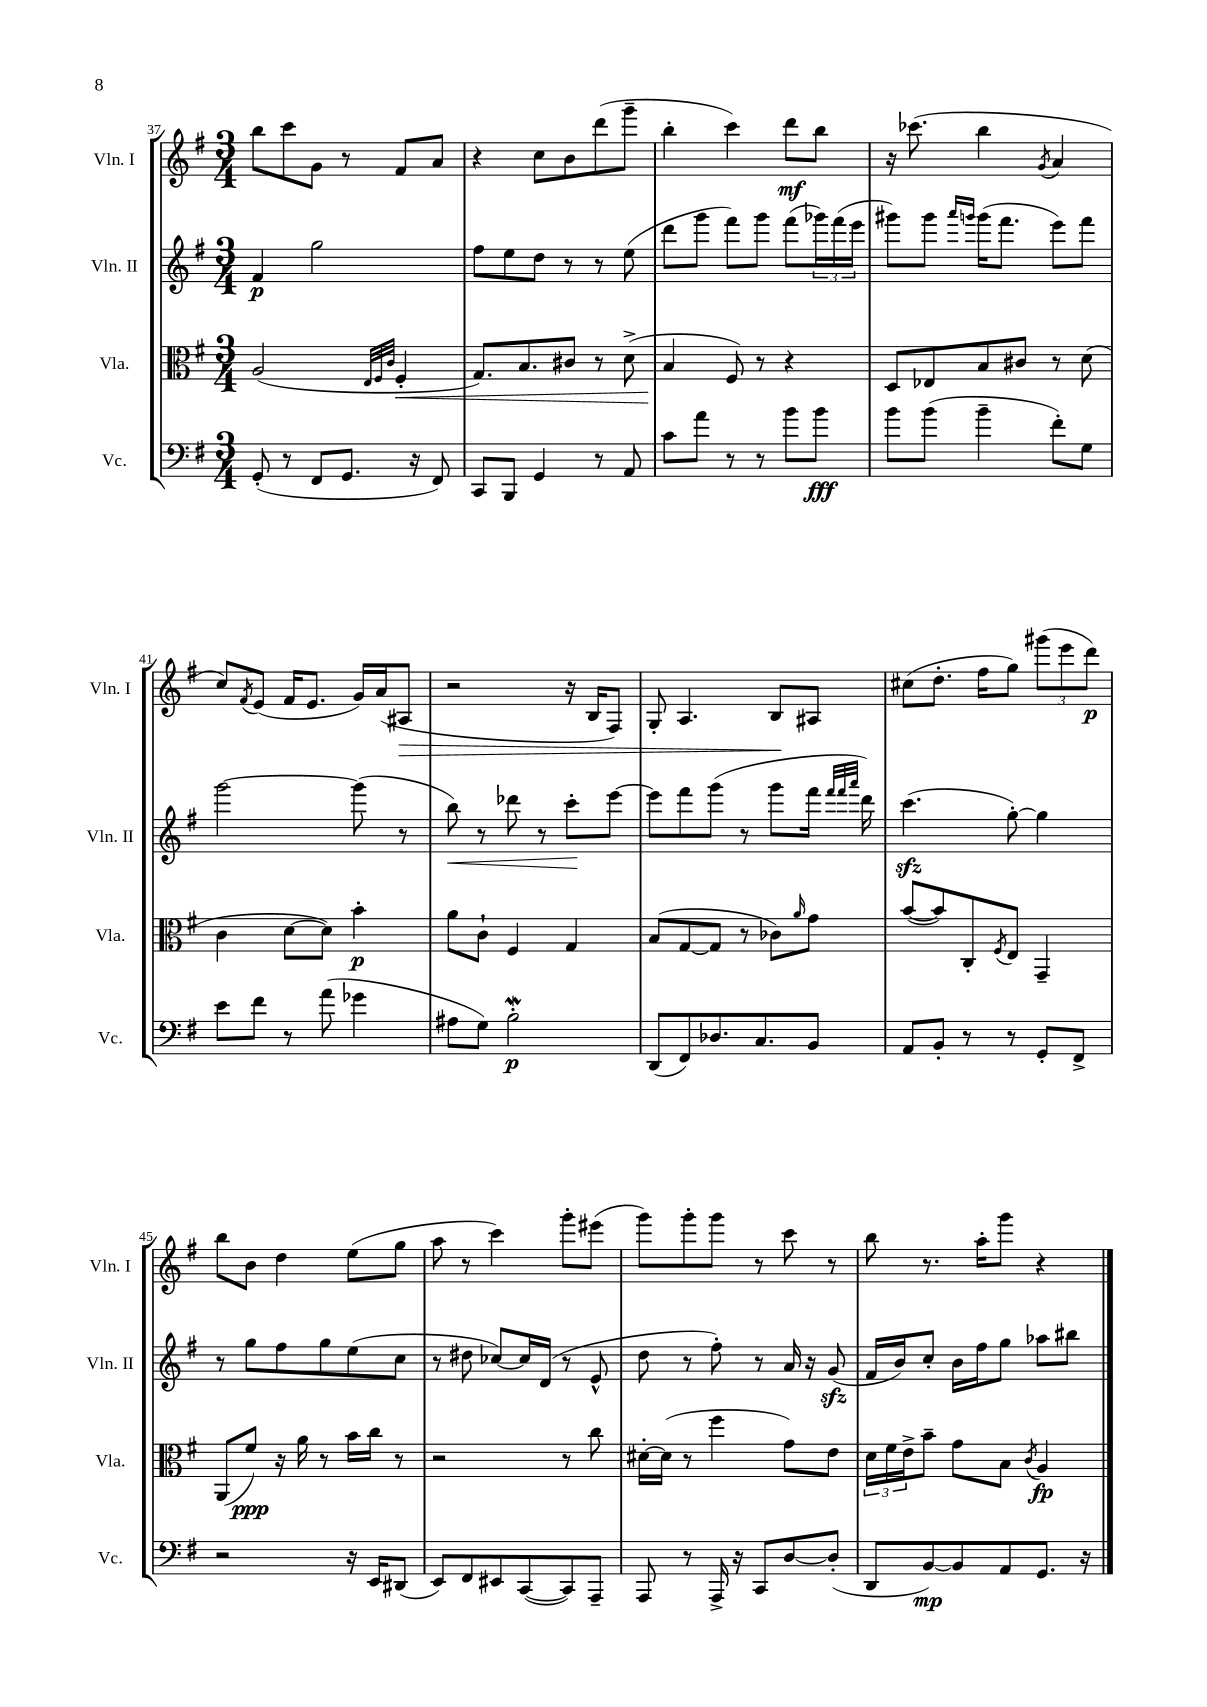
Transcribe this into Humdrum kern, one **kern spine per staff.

**kern	**kern	**kern	**kern
*staff4	*staff3	*staff2	*staff1
*clefF4	*clefC3	*clefG2	*clefG2
*k[f#]	*k[f#]	*k[f#]	*k[f#]
*M3/4	*M3/4	*M3/4	*M3/4
(8GG'/	(2A/	4f#/	8bb\L
8r	.	.	8ccc\
8FF#/L	.	2gg\	8g\J
8.GG/J	.	.	8r
.	32qqE/LLL	.	.
.	32qqF#/	.	.
.	32qqc/JJJ	.	.
.	4F#'/	.	8f#/L
16r	.	.	.
8FF#/)	.	.	8a/J
=	=	=	=
8CC/L	8.G/L)	8ff#\L	4r
8BBB/J	.	8ee\	.
.	8.B/	.	.
4GG/	.	8dd\J	8cc\L
.	8c#/J	8r	8b\
8r	8r	8r	(8ddd\
8AA/	(8d^\	(8ee\	8ggg~\J
=	=	=	=
8c\L	4B/	8ddd\L	4bb'\
8a\J	.	8ggg\J	.
8r	8F#/)	8fff#\L)	4ccc\)
8r	8r	8ggg\J	.
8b\L	4r	(8fff#\L	8ddd\L
8b\J	.	24ggg-\L)	8bb\J
.	.	(24fff#\	.
.	.	24eee\JJ	.
=	=	=	=
8b\L	8D/L	8ggg#\L)	16r
.	.	.	(8.ccc-\
(8b\J	8E-/	8ggg#\J	.
.	.	16qqaaa/LL	.
.	.	16qqggg/JJ	.
4b~\	8B/	(16ggg\LK	4bb\
.	.	8.fff#\J	.
.	8c#/J	.	.
.	.	.	8qg/
8f#'\L)	8r	8eee\L)	4a/
8G\J	(8d\	8fff#\J	.
=	=	=	=
8e\L	4c\	[2ggg\	8cc/L)
.	.	.	8qf#/
8f#\J	.	.	(8e/J
8r	[8d\L	.	16f#/LK
.	.	.	8.e/J
(8a\	8d\]J)	.	.
4g-\	4b'\	(8ggg\]	16g/LL)
.	.	.	(16a/J
.	.	8r	8A#/J
=	=	=	=
8A#\L	8a\L	8bb\)	2r
8G\J)	8c`\J	8r	.
2B'\	4F#/	8ddd-\	.
.	.	8r	.
.	4G/	8ccc'\L	16r
.	.	.	16B/LK
.	.	[8eee\J	8F#/J)
=	=	=	=
(8DD/L	(8B/L	8eee\]L	8G'/
8FF#/)	[8G/	8fff#\	4.A/
8.D-/	8G/]J	(8ggg\J	.
.	8r	8r	.
8.C/	.	.	.
.	8c-\L)	8ggg\L	8B/L
.	16qqa/	.	.
8BB/J	8g\J	16fff#\Jk	8A#/J
.	.	32qqfff#/LLL	.
.	.	32qqfff#/	.
.	.	32qqaaa/JJJ	.
.	.	16ddd\)	.
=	=	=	=
8AA/L	([8b/L	(4.ccc\	(8cc#\L
8BB'/J	8b/])	.	8.dd'\J
8r	8C'/	.	.
.	.	.	16ff#\LK
.	8qF#/	.	.
8r	8E/J	[8gg'\)	8gg\J)
8GG'/L	4GG~/	4gg\]	(12ggg#\L
.	.	.	12eee\
8FF#^/J	.	.	.
.	.	.	12ddd\J)
=	=	=	=
2r	(8AA/L	8r	8bb\L
.	8f#/J)	8gg\L	8b\J
.	16r	8ff#\	4dd\
.	16a\	.	.
.	8r	8gg\	.
16r	16b\LL	(8ee\	(8ee\L
16EE/LK	16cc\JJ	.	.
(8DD#/J	8r	8cc\J	8gg\J
=	=	=	=
8EE/L)	2r	8r	8aa\
8FF#/	.	8dd#\	8r
8EE#/	.	[8cc-/L)	4ccc\)
([8CC/	.	16cc-/]L	.
.	.	(16d/JJ	.
8CC/])	8r	8r	8ggg'\L
8AAA~/J	8cc\	8e^^/	(8eee#\J
=	=	=	=
8AAA/	[16d#'\LL	8dd\	8ggg\L)
.	(16d#\]JJ	.	.
8r	8r	8r	8ggg'\
16AAA^/	4ff#\	8ff#'\)	8ggg\J
16r	.	.	.
8CC/L	.	8r	8r
[8D/	8g\L)	16a/	8ccc\
.	.	16r	.
(8D'/]J	8e\J	(8g/	8r
=	=	=	=
8DD/L	24d\LL	16f#/LL	8bb\
.	24f#\	.	.
.	.	16b/J)	.
.	24e^\J	.	.
[8BB/)	8b~\J	8cc'/J	8.r
8BB/]	8g\L	16b\LL	.
.	.	16ff#\J	16aa'\LK
8AA/	8B\J	8gg\J	8ggg\J
.	8qc/	.	.
8.GG/J	4A/	8aa-\L	4r
.	.	8bb#\J	.
16r	.	.	.
==	==	==	==
*-	*-	*-	*-
